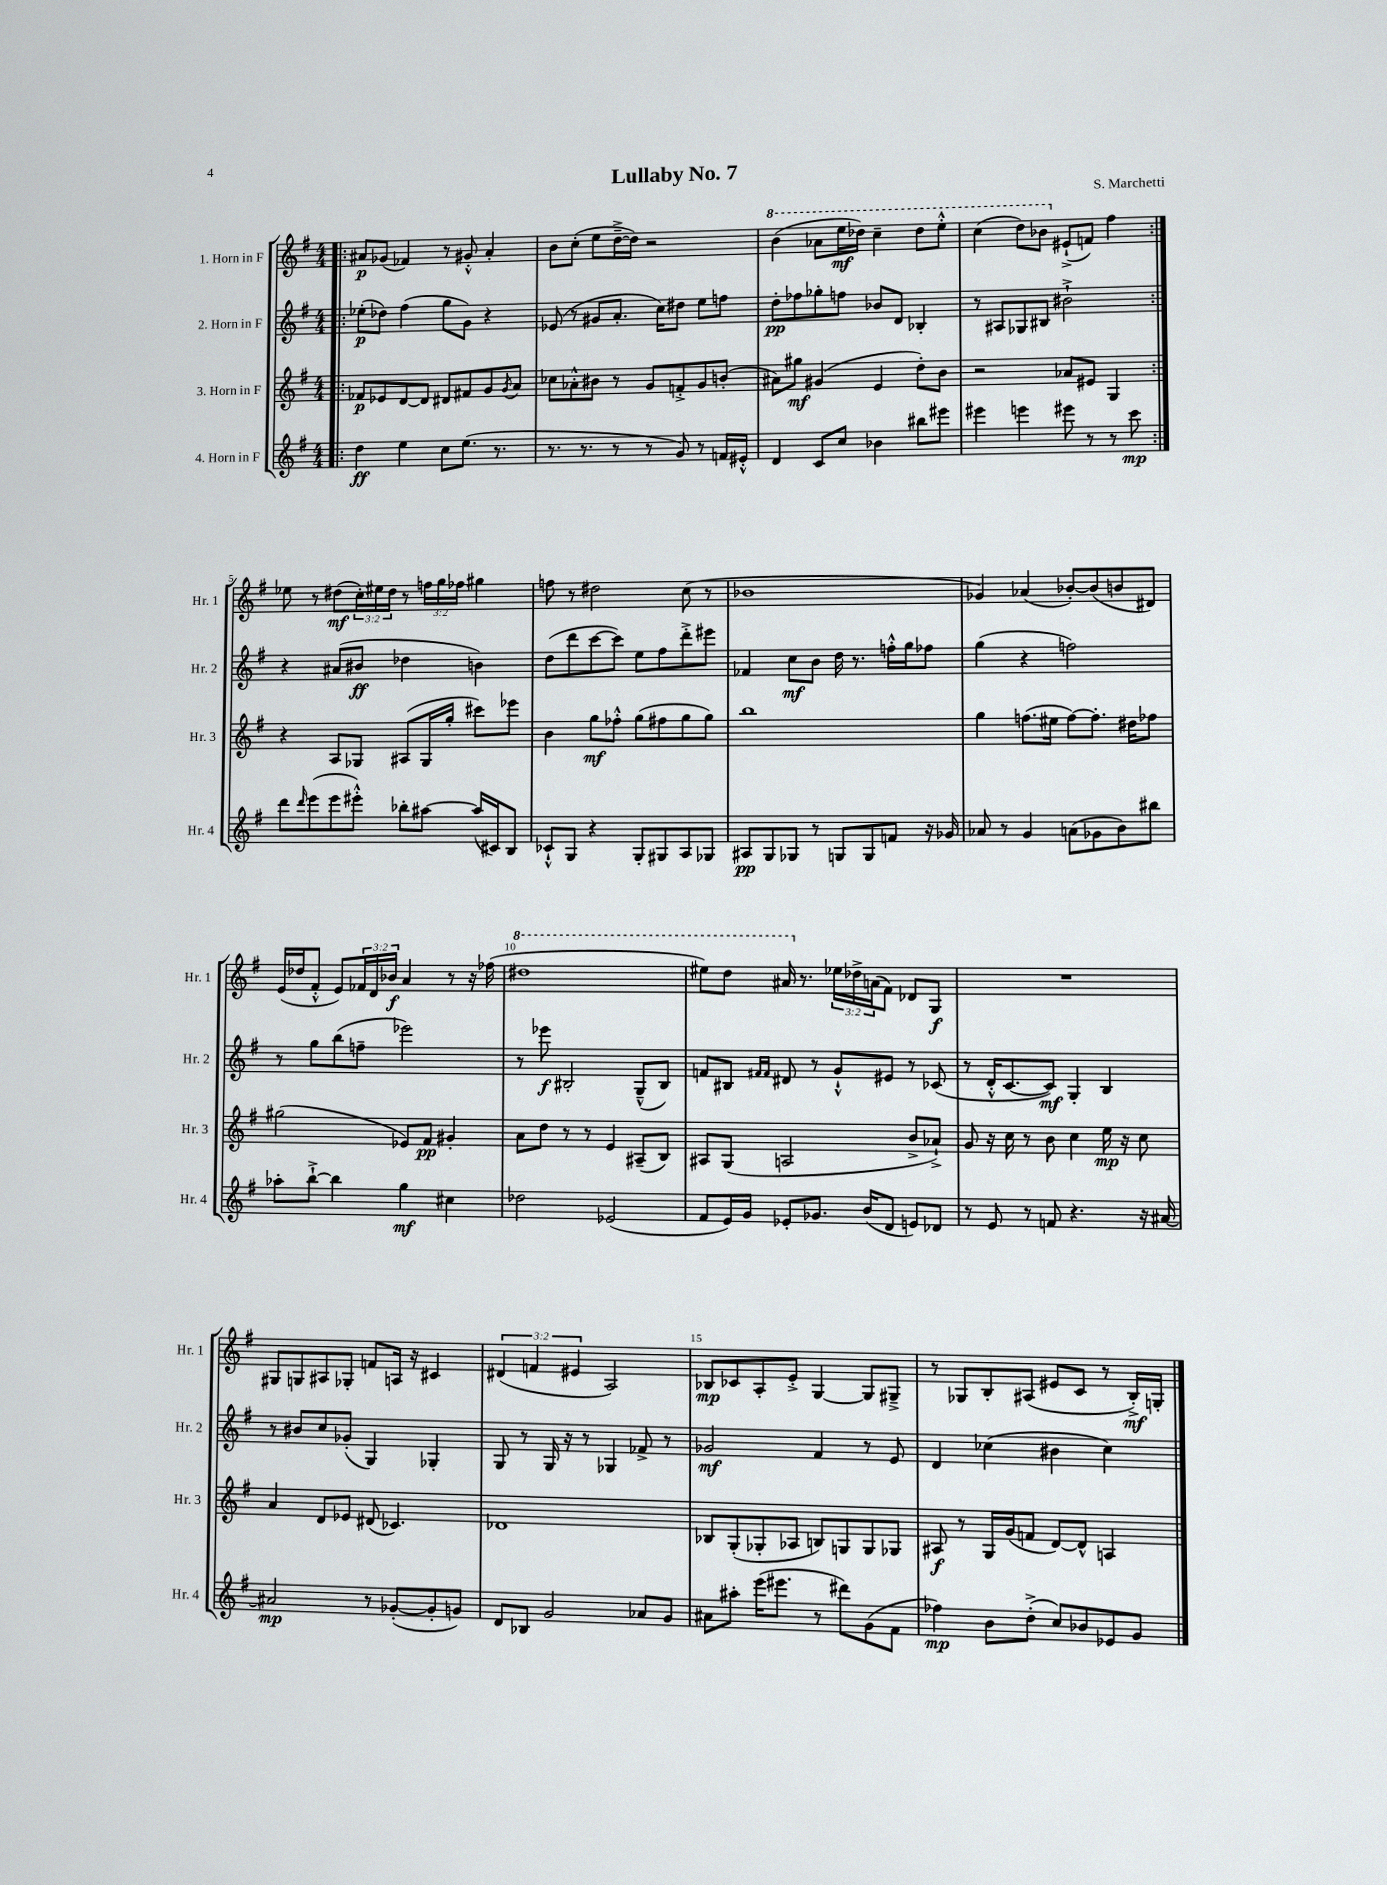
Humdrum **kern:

**kern	**dynam	**kern	**dynam	**kern	**dynam	**kern	**dynam
*part4	*part4	*part3	*part3	*part2	*part2	*part1	*part1
*staff4	*staff4	*staff3	*staff3	*staff2	*staff2	*staff1	*staff1
*I"4. Horn in F	*	*I"3. Horn in F	*	*I"2. Horn in F	*	*I"1. Horn in F	*
*I'Hr. 4	*	*I'Hr. 3	*	*I'Hr. 2	*	*I'Hr. 1	*
*clefG2	*	*clefG2	*	*clefG2	*	*clefG2	*
*k[f#]	*	*k[f#]	*	*k[f#]	*	*k[f#]	*
*M4/4	*	*M4/4	*	*M4/4	*	*M4/4	*
=1!|:	=1!|:	=1!|:	=1!|:	=1!|:	=1!|:	=1!|:	=1!|:
4dd\	ff	8f-X/L	p	(8ee-X'\L	p	8a#X/L	p
.	.	8e-X/	.	8dd-X\J)	.	(8g-X/J	.
4ee\	.	[8d/	.	(4ff#\	.	4f-X/)	.
.	.	8d/J]	.	.	.	.	.
8cc\L	.	8d#X/L	.	8gg\L	.	8r	.
(8.ee\J	.	8f#X/	.	8g\J)	.	8g#X'^^/	.
.	.	8g/	.	4r	.	4a#'/	.
8.r	.	.	.	.	.	.	.
.	.	8qg/	.	.	.	.	.
.	.	8a/J	.	.	.	.	.
=2	=2	=2	=2	=2	=2	=2	=2
8.r	.	8cc-X\L	.	(8e-X/	.	8b\L	.
.	.	8a-X'^^\	.	8r	.	(8cc'\J	.
8.r	.	.	.	.	.	.	.
.	.	8b#X\J	.	8g#X/L	.	8ee\L	.
8r	.	8r	.	8.a'/J	.	[16dd~^\L	.
.	.	.	.	.	.	16dd\JJ])	.
8r	.	8g/L	.	.	.	2r	.
.	.	.	.	16cc\KL)	.	.	.
8g/)	.	8fn'^/	.	8dd#X\J	.	.	.
8r	.	8g/	.	8ee\L	.	.	.
16fn/LL	.	(8bn'/J	.	8ffn\J	.	.	.
16e#X'^^/JJ	.	.	.	.	.	.	.
=3	=3	=3	=3	=3	=3	=3	=3
*	*	*	*	*	*	*8va	*
4d/	.	8a#X\L)	.	8dd'\L	pp	(4bb\	.
.	.	8gg#X\J	mf	8ff-X\	.	.	.
8c/L	.	(4g#X/	.	8gg-X'\	.	8aa-X\L	.
8cc/J	.	.	.	8ffn\J	.	16eee\L	mf
.	.	.	.	.	.	16ddd-X\JJ)	.
4b-X\	.	4e/	.	8b-X/L	.	4ccc~\	.
.	.	.	.	8d/J	.	.	.
8bb#X\L	.	8dd'\L)	.	4B-X'/	.	8ddd-\L	.
8eee#X\J	.	8b\J	.	.	.	8eee'^^\J	.
=4	=4	=4	=4	=4	=4	=4	=4
4eee#X\	.	2r	.	8r	.	(4ccc\	.
.	.	.	.	8A#X/L	.	.	.
4eeen\	.	.	.	8G-X/	.	8ddd\L)	.
.	.	.	.	8B#X/J	.	8bb-X\J	.
*	*	*	*	*	*	*X8va	*
8eee#X\	.	8a-X/L	.	2b#X`^\	.	(8e#X`^/L	.
8r	.	8e#X/J	.	.	.	8fn/J)	.
8r	.	4G/	.	.	.	4ff#\	.
8ccc\	mp	.	.	.	.	.	.
!!LO:LB:g=z
=5:|!	=5:|!	=5:|!	=5:|!	=5:|!	=5:|!	=5:|!	=5:|!
8ddd\L	.	4r	.	4r	.	8ee-X\	.
16qqddd/	.	.	.	.	.	.	.
(8eee\	.	.	.	.	.	8r	.
8eee\	.	8A/L	.	(8a#X/L	.	(8dd#X\L	mf
8eee#X'^^\J)	.	8G-X/J	.	8b#X/J	ff	24cc'\L)	.
.	.	.	.	.	.	24ee#X\	.
.	.	.	.	.	.	24dd#\JJ	.
8bb-X'\L	.	(8A#X/L	.	4dd-X\	.	8r	.
[8aa#X\J	.	16G-/L	.	.	.	24ffn\LL	.
.	.	.	.	.	.	24gg\	.
.	.	16gg'/JJ	.	.	.	.	.
.	.	.	.	.	.	24ff-X\JJ	.
(16aa#/LL]	.	8ccc#X\L)	.	4bn\)	.	4gg#X\	.
16c#X/J)	.	.	.	.	.	.	.
8B/J	.	8eee-X\J	.	.	.	.	.
=6	=6	=6	=6	=6	=6	=6	=6
8c-X`^^/L	.	4b\	.	(8dd\L	.	8ffn\	.
8G/J	.	.	.	8ddd\	.	8r	.
4r	.	8gg\L	mf	[8ccc\	.	2dd#X\	.
.	.	8ff-X'^^\J	.	8ccc\J])	.	.	.
8G'/L	.	(8gg\L	.	8ee\L	.	.	.
8G#X/	.	8ff#X\	.	8ff#\	.	.	.
8A/	.	8gg\	.	8ddd'^\	.	(8cc\	.
8G-X/J	.	8gg\J)	.	8eee#X\J	.	8r	.
=7	=7	=7	=7	=7	=7	=7	=7
8A#X/L	pp	1bb	.	4f-X/	.	1b-X	.
8G/	.	.	.	.	.	.	.
8G-X/J	.	.	.	8cc\L	mf	.	.
8r	.	.	.	8b\J	.	.	.
8Gn/L	.	.	.	16dd\	.	.	.
.	.	.	.	8.r	.	.	.
8G/	.	.	.	.	.	.	.
8fn/J	.	.	.	16ffn'^^\LL	.	.	.
.	.	.	.	16gg\J	.	.	.
16r	.	.	.	8ff-X\J	.	.	.
16g-X/	.	.	.	.	.	.	.
=8	=8	=8	=8	=8	=8	=8	=8
8a-X/	.	4gg\	.	(4gg\	.	4g-X/)	.
8r	.	.	.	.	.	.	.
4g/	.	(8.ffn\L	.	4r	.	(4a-X/	.
.	.	16ee#X\Jk	.	.	.	.	.
(8an\L	.	[8ff\L)	.	2ffn\)	.	[8b-X'/L)	.
8g-X\	.	8.ff'\J]	.	.	.	(8b-/]	.
8b\)	.	.	.	.	.	8bn/	.
.	.	16dd#X\KL	.	.	.	.	.
8bb#X\J	.	8ff-X\J	.	.	.	8d#X/J)	.
!!LO:LB:g=z
=9	=9	=9	=9	=9	=9	=9	=9
8aa-X'\L	.	(2gg#X\	.	8r	.	(16e/LL	.
.	.	.	.	.	.	16dd-X/J	.
[8bb`^\J	.	.	.	8gg\L	.	8f#'^^/J	.
4bb\]	.	.	.	(8bb\	.	8e/L)	.
.	.	.	.	8ffn~\J	.	24f-X/L	.
.	.	.	.	.	.	24d/	.
.	.	.	.	.	.	24b-X/JJ	f
4gg\	mf	8e-X/L)	.	2eee-X\)	.	4a/	.
.	.	8f#/J	pp	.	.	.	.
4cc#X\	.	4g#X'/	.	.	.	8r	.
.	.	.	.	.	.	16r	.
.	.	.	.	.	.	(16ff-X\	.
=10	=10	=10	=10	=10	=10	=10	=10
*	*	*	*	*	*	*8va	*
2dd-X\	.	8a\L	.	8r	.	1ddd#X	.
.	.	8dd\J	.	8eee-X\	f	.	.
.	.	8r	.	2B#X'/	.	.	.
.	.	8r	.	.	.	.	.
(2e-X/	.	4e/	.	.	.	.	.
.	.	(8A#X~/L	.	(8G~^^/L	.	.	.
.	.	8B/J)	.	8B#/J)	.	.	.
=11	=11	=11	=11	=11	=11	=11	=11
8f#/L	.	8A#X/L	.	8fn/L	.	8eee#X\L)	.
16e/L)	.	(8G/J	.	8B#X/J	.	8ddd\J	.
16g/JJ	.	.	.	.	.	.	.
.	.	.	.	16qqf#X/LL	.	.	.
.	.	.	.	16qqf#/JJ	.	.	.
8e-X'/L	.	2An/	.	8d#X/	.	16aa#X/	.
*	*	*	*	*	*	*X8va	*
.	.	.	.	.	.	8.r	.
8.g-X/J	.	.	.	8r	.	.	.
.	.	.	.	8g`^^/L	.	24ee-X\LL	.
.	.	.	.	.	.	24dd-X^\	.
(16b/KL	.	.	.	.	.	.	.
.	.	.	.	.	.	(24an\J	.
8d/J	.	.	.	8e#X/J	.	8f#\J)	.
8en/L)	.	8b^/L	.	8r	.	8d-X/L	.
8d-X/J	.	8a-X`^/J)	.	(8c-X/	.	8G/J	f
=12	=12	=12	=12	=12	=12	=12	=12
8r	.	8g/	.	8r	.	1r	.
8e/	.	16r	.	16d'^^/KL	.	.	.
.	.	16cc\	.	[8.c/	.	.	.
8r	.	8r	.	.	.	.	.
8fn/	.	8b\	.	8c/J])	mf	.	.
4.r	.	4cc\	.	4G'/	.	.	.
.	.	16ee\	mp	4B/	.	.	.
.	.	16r	.	.	.	.	.
16r	.	8cc\	.	.	.	.	.
[16a#X/	.	.	.	.	.	.	.
!!LO:LB:g=z
=13	=13	=13	=13	=13	=13	=13	=13
2a#X/]	mp	4a/	.	8r	.	8G#X/L	.
.	.	.	.	8b#X/L	.	8Gn/	.
.	.	8d/L	.	8cc/	.	8A#X/	.
.	.	8e-X/J	.	(8g-X'/J	.	8G-X'/J	.
8r	.	(8d#X/	.	4G/)	.	8fn/L	.
([8g-X'/L	.	4.c-X/)	.	.	.	16An/Jk	.
.	.	.	.	.	.	16r	.
8g-'/]	.	.	.	4G-X'/	.	4c#X/	.
8gn/J)	.	.	.	.	.	.	.
=14	=14	=14	=14	=14	=14	=14	=14
8d/L	.	1d-X	.	8G/	.	(6d#X/	.
8B-X/J	.	.	.	8r	.	.	.
.	.	.	.	.	.	6fn/	.
2g/	.	.	.	16G/	.	.	.
.	.	.	.	16r	.	.	.
.	.	.	.	.	.	6e#X/	.
.	.	.	.	8r	.	.	.
.	.	.	.	4G-X/	.	2A/)	.
8a-X/L	.	.	.	8f-X^/	.	.	.
8g/J	.	.	.	8r	.	.	.
=15	=15	=15	=15	=15	=15	=15	=15
8a#X\L	.	8B-X/L	.	2g-X/	mf	8B-X/L	mp
8aa#X'\J	.	(8G'/	.	.	.	8c-X/	.
(16eee\KL	.	8G-X'/	.	.	.	8A'/	.
8.eee#X\J	.	.	.	.	.	.	.
.	.	8A-X/J	.	.	.	8e'^/J	.
8r	.	8Bn/L)	.	4f#/	.	[4G/	.
8ddd#X\L)	.	8Gn/	.	.	.	.	.
(8g\	.	8G/	.	8r	.	8G/L]	.
8f#\J	.	8G-X/J	.	8e/	.	8G#X~^/J	.
=16	=16	=16	=16	=16	=16	=16	=16
4ff-X\)	mp	8A#X/	f	4d/	.	8r	.
.	.	8r	.	.	.	8G-X/L	.
8b\L	.	16G/LL	.	(4cc-X\	.	8B'/	.
.	.	(16g/J	.	.	.	.	.
(8dd'^\J	.	8fn/J	.	.	.	(8A#X/J	.
8cc/L)	.	[8d/L)	.	4b#X\	.	8e#X/L	.
8b-X/	.	8d^^/J]	.	.	.	8c/J	.
8e-X/	.	4An/	.	4cc-\)	.	8r	.
8g/J	.	.	.	.	.	16B'^/LL)	mf
.	.	.	.	.	.	16Gn'/JJ	.
==	==	==	==	==	==	==	==
*-	*-	*-	*-	*-	*-	*-	*-
